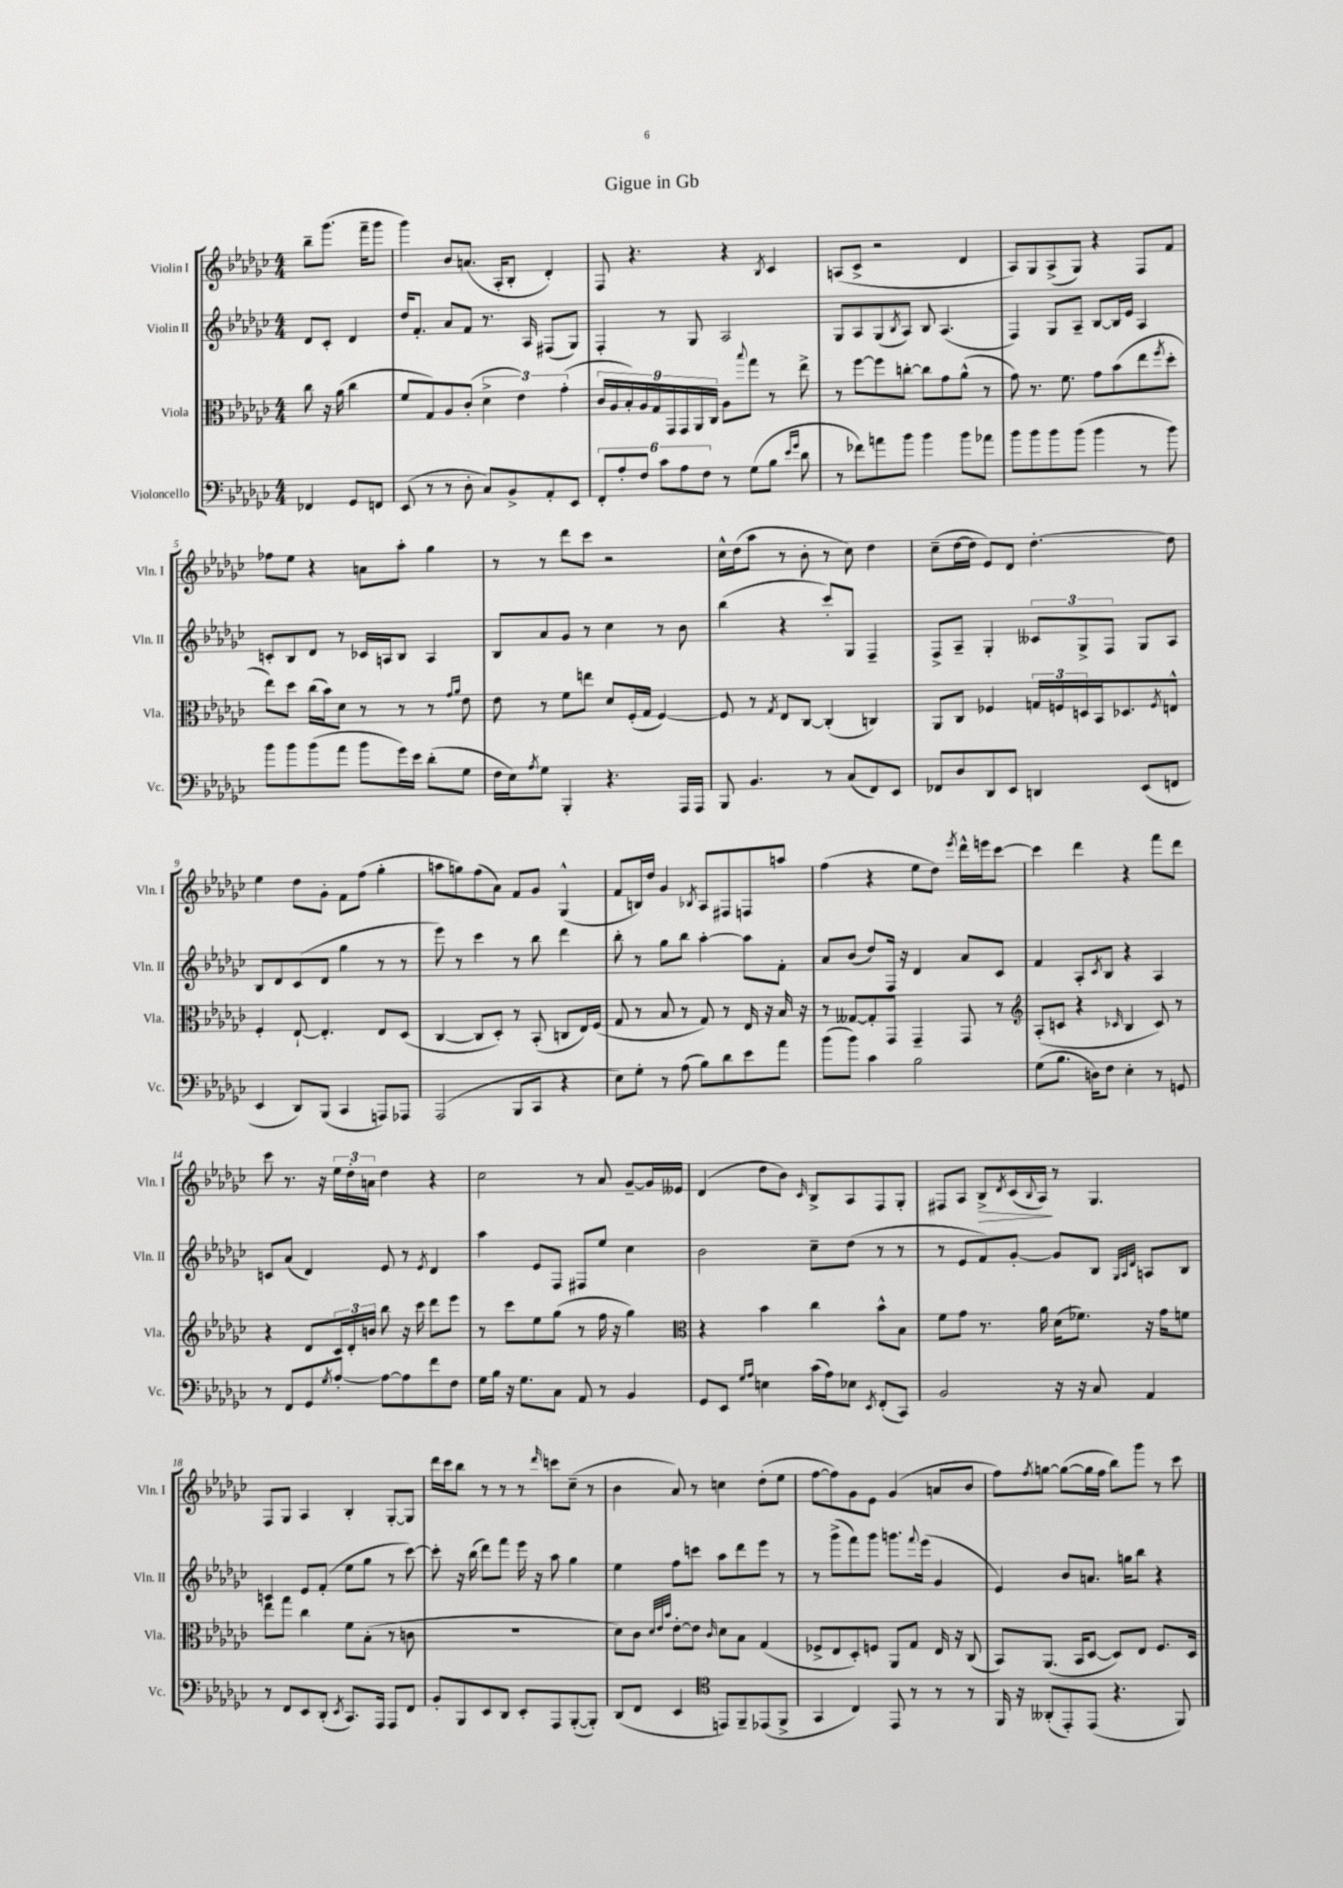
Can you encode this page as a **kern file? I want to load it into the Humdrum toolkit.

**kern	**kern	**kern	**kern	**dynam
*part4	*part3	*part2	*part1	*part1
*staff4	*staff3	*staff2	*staff1	*staff1
*I"Violoncello	*I"Viola	*I"Violin II	*I"Violin I	*
*I'Vc.	*I'Vla.	*I'Vln. II	*I'Vln. I	*
*clefF4	*clefC3	*clefG2	*clefG2	*
*k[b-e-a-d-g-c-]	*k[b-e-a-d-g-c-]	*k[b-e-a-d-g-c-]	*k[b-e-a-d-g-c-]	*
*M4/4	*M4/4	*M4/4	*M4/4	*
=	=	=	=	=
4FF-X/	8cc-\	8d-/L	8bb-~\L	.
.	16r	8c-'/J	(8.ggg-\J	.
.	(16a-\	.	.	.
8GG-/L	4cc-\	4d-/	.	.
.	.	.	16fff~\KL	.
8FFn/J	.	.	8ggg-\J	.
=1	=1	=1	=1	=1
(8EE-/	8f/L	16dd-/KL	4ggg-\)	.
.	.	8.f'/J	.	.
8r	8G-/)	.	.	.
8r	8A-/	8a-/L	8b-/L	.
8D-'\	(8c-'/J	8f/J	(8.an/J	.
8C-/L)	6d-^\	8.r	.	.
.	.	.	16A-'/KL	.
8BB-^/	.	.	8B-'/J	.
.	6e-\)	.	.	.
.	.	16A-/	.	.
8AA-'/	.	(8F#X/L	4d-'/)	.
.	(6g-'\	.	.	.
8EE-/J	.	8G-/J)	.	.
=2	=2	=2	=2	=2
12FF'/L	18c-/LL	4F'/	8F/	.
.	18A-/	.	.	.
12A-'/	.	.	.	.
.	18B-'/)	.	.	.
.	.	.	4.r	.
12F/J	18A-/	.	.	.
.	18G-/	.	.	.
12c-\L	.	8r	.	.
.	18GG-/	.	.	.
12A-\	18GG-/	.	.	.
.	.	8G-/	.	.
.	18AA-/	.	.	.
12F\J	.	.	.	.
.	18C-/JJ	.	.	.
8r	8A-\L	2A-/	4r	.
.	8qqbb-/	.	.	.
(8G-\L	8gg-\J	.	.	.
.	.	.	8qB-/	.
8B-\J	8r	.	4c-/	.
16qqe-/LL	.	.	.	.
16qqg-/JJ	.	.	.	.
8d-\	8ee-^\	.	.	.
=3	=3	=3	=3	=3
8r	8r	8G-/L	(8An/L	.
8f-X\L)	[8ff\L	8A-/	8c-^/J	.
8an\	8ff\]	(8G-/	2r	.
.	.	8qB-/	.	.
8b-\J	[8ccn'\J	8A-/J)	.	.
4b-\	8cc\L]	8B-/	.	.
.	8g-\	(4.A-/	.	.
8b-\L	(8a-^^\J	.	4d-/	.
8a-X\J	8r	.	.	.
=4	=4	=4	=4	=4
8b-\L	8g-\)	4F/)	8A-/L)	.
8b-\	8.r	.	8G-/	.
8b-\	.	8G-/L	(8A-^/	.
.	8.f\	.	.	.
(8b-\J	.	8A-~/J	8G-/J)	.
4b-\	8g-\L	[8B-/L	4r	.
.	(8b-\	16B-/L]	.	.
.	.	16e-/JJ	.	.
8r	8ee-\	4A-/	8F/L	.
.	8qff/	.	.	.
8b-\)	8dd-'\J	.	8f/J	.
!!LO:LB:g=z
=5	=5	=5	=5	=5
8b-\L	8ee-\L)	8cn'/L	8ff-X\L	.
8b-\	8dd-\J	8B-/	8ee-\J	.
(8b-\	(16cc-\LL	8d-/J	4r	.
.	16b-\J)	.	.	.
8a-\J	8d-\J	8r	.	.
8b-\L	8r	16c-X/LL	8an\L	.
.	.	16An/J	.	.
16g-\L)	8r	8B-/J	8aa-'\J	.
16e-\JJ	.	.	.	.
(8d-'\L	8r	4A/	4gg-\	.
.	16qqg-/LL	.	.	.
.	16qqa-/JJ	.	.	.
8G-\J	8e-\	.	.	.
=6	=6	=6	=6	=6
16F\LL	8e-\	8B-/L	8r	.
16E-\J)	.	.	.	.
8qA-/	.	.	.	.
8G-\J	8r	8a-/	8r	.
4BBB-'/	8f\L	8g-/J	8ddd-\L	.
.	8een\J	8r	8ccc-\J	.
4.r	8d-/L	4cc-\	2r	.
.	(16F'/L	.	.	.
.	16G-/JJ	.	.	.
.	[4F/)	8r	.	.
16AAA-/LL	.	8b-\	.	.
16AAA-/JJ	.	.	.	.
=7	=7	=7	=7	=7
8BBB-/	8F/]	(4bb-\	16cc-^^\LL	.
.	.	.	(16dd-\J	.
4.BB-/	8r	.	8aa-\J	.
.	8qG-/	.	.	.
.	8E-/L	4r	8r	.
.	[8C-/J	.	8b-'\	.
8r	(4C-'/]	8ccc-'/L)	8r	.
(8C-/L	.	8G-/J	8cc-\)	.
8FF/)	4Cn/)	4F~/	4dd-\	.
8EE-/J	.	.	.	.
=8	=8	=8	=8	=8
8FF-X/L	8AA-/L	8F^/L	(8cc-~\L	.
8D-/	8C-/J	8A-~/J	[16dd-\L	.
.	.	.	16dd-\JJ]	.
8DD-/	4F-X/	4G-'/	8e-/L)	.
8EE-/J	.	.	8d-/J	.
4DDn/	24Gn/LL	12c--X/L	[4.dd-'\	.
.	24Fn/	.	.	.
.	24Dn/	12G-^/	.	.
.	16BB-/J	.	.	.
.	.	12F/J	.	.
.	8.D-X/	.	.	.
(8EE-/L	.	8G-/L	.	.
.	8qF/	.	.	.
8FFn/J	8En^^/J	8A-/J	8dd-\]	.
!!LO:LB:g=z
=9	=9	=9	=9	=9
4EE-/	4F'/	8B-/L	4ee-\	.
.	.	8d-/	.	.
8DD-/L)	[8E-`/	(8c-/	8dd-\L	.
(8BBB-/J	4.E-'/]	8d-/J	8g-'\J	.
4CC-/	.	4gg-\	8f\L	.
.	.	.	(8ff\J	.
8AAAn/L)	8E-/L	8r	4gg-'\	.
8AAA-X/J	(8D-/J	8r	.	.
=10	=10	=10	=10	=10
(2AAA-/	[4C-/	8eee-\)	8aan\L	.
.	.	8r	8ggn\)	.
.	8C-/L]	4ccc-\	(8ff\	.
.	8D-'/J)	.	8a-\J)	.
8BBB-/L	8r	8r	8f/L	.
8CC-/J	(8BB-'/	8bb-\	8g-/J	.
4r	8Cn/L	4ddd-\	(4G-^^/	.
.	16E-/L)	.	.	.
.	(16F/JJ	.	.	.
=11	=11	=11	=11	=11
8E-\L)	8G-/	8bb-'\	8f/L	.
8G-'\J	8r	8r	16Bn/L)	.
.	.	.	16dd-/JJ	.
8r	8B-/	8gg-\L	4g-/	.
(8A-\	8r	8bb-\J	.	.
.	.	.	8qB-X/	.
8B-\L)	8G-/)	[4aa-'\	8A-/L	.
8d-\	8r	.	8F#X/	.
8e-\	16E-/	8aa-\L]	8Fn/	.
.	16r	.	.	.
8a-\J	16B-/	8f'\J	8aan/J	.
.	16r	.	.	.
=12	=12	=12	=12	=12
(8b-\L	8r	8a-/L	(4ff\	.
8b-\J)	[8G--X/L	(8b-/J	.	.
4c-\	8G--'/]	8dd-/L)	4r	.
.	8GG-/J	16F/Jk	.	.
.	.	16r	.	.
2B-\	4GG-~/	4d-/	8ee-\L	.
.	.	.	8dd-\J)	.
.	.	.	8qeee-/	.
.	8GG-/	8a-/L	16ddd-^^\LL	.
.	.	.	16eeen\J	.
.	8r	8c-/J	[8ccc-\J	.
=13	=13	=13	=13	=13
*	*clefG2	*	*	*
(8G-\L	(8A-'/L	4f/	4ccc-\]	.
8.B-\J	8cn/J	.	.	.
.	4r	8A-'/L	4ddd-\	.
16Dn\KL)	.	.	.	.
.	.	8qc-/	.	.
8F\J	.	8B-/J	.	.
.	16qqc-X/	.	.	.
4E-'\	4B-/	4r	4r	.
8r	8c-/)	4A-/	8fff\L	.
8GGn/	8r	.	8ddd-\J	.
!!LO:LB:g=z
=14	=14	=14	=14	=14
8r	4r	8cn/L	8ccc-\	.
8FF/L	.	(8a-/J	8.r	.
8GG-/	8d-/L	4d-/)	.	.
.	.	.	16r	.
8qG-/	.	.	.	.
[8A-'/J	24c-/L	.	24ee-\LL	.
.	24d-'/	.	24dd-'\	.
.	24bn/JJ	.	24an\JJ	.
8A-\L_	8bb-\	8e-/	4dd-\	.
8A-\]	16r	8r	.	.
.	16ccc-\	.	.	.
.	.	8qe-/	.	.
8f\	8ddd-\L	4d-/	4r	.
8F\J	8eee-\J	.	.	.
=15	=15	=15	=15	=15
16G-\LL	8r	4aa-\	2cc-\	.
16B-\JJ	.	.	.	.
16r	8ccc-\L	.	.	.
8.G-\L	.	.	.	.
.	8ee-\	8e-/L	.	.
8C-\J	(8gg-\J	8F/J	.	.
8AA-/	8r	8F#X/L	8r	.
8r	16ff\	8ee-/J	8a-/	.
.	16r	.	.	.
4BB-/	4gg-\)	4cc-\	[8g-~/L	.
.	.	.	16g-/L]	.
.	.	.	16e--X/JJ	.
=16	=16	=16	=16	=16
*	*clefC3	*	*	*
8GG-/L	4r	2b-\	(4d-/	.
8EE-/J	.	.	.	.
16qqG-/LL	.	.	.	.
16qqA-/JJ	.	.	.	.
4En\	4b-\	.	8dd-\L	.
.	.	.	8b-\J)	.
.	.	.	16qqc-/	.
(16c-\LL	4cc-\	8cc-~\L	8B-^/L	.
16A-\J)	.	.	.	.
8E-X\J	.	(8dd-\J	8A-/	.
8qEE-/	.	.	.	.
(8FF'/L	8b-^^\L	8r	8F/	.
8CC-/J)	8B-\J	8r	8G-'/J	.
=17	=17	=17	=17	=17
2BB-/	8f\L	8r	8F#X/L	.
.	8g-\J	8e-/L	8A-/J	.
!	!	!	!	!LO:HP:b
.	8.r	8f/)	8B-^/L	>
.	.	.	8qd-/	.
.	.	[8g-'/J	(16c-/L	.
.	.	.	8qqB-/	.
.	16a-\	.	16A-/JJ)	.
16r	(16d-\KL	8g-/L]	8r	]
16r	8.f-X\J)	.	.	.
8C-/	.	8B-/J	4.G-/	.
.	.	32qqG-/LLL	.	.
.	.	32qqA-/	.	.
.	.	32qqd-/JJJ	.	.
4AA-/	16r	8An/L	.	.
.	16g-\KL	.	.	.
.	8fn\J	8B-/J	.	.
!!LO:LB:g=z
=18	=18	=18	=18	=18
8r	8ee-\L	4cn/	8F/L	.
8FF/L	8gg-\J	.	8G-/J	.
8EE-/	4cc-\	8e-/L	4A-/	.
(8DD-'/J	.	(8f'/J	.	.
8qEE-/	.	.	.	.
8.CC-/L)	8f\L	8ee-\L	4B-'/	.
.	(8B-'\J	8gg-\J	.	.
16AAA-/Jk	.	.	.	.
8AAA-/L	8r	8r	[8G-'/L	.
8FF/J	8cn\	[8ccc-\)	8G-/J]	.
=19	=19	=19	=19	=19
8BB-'/L	1r	8ccc-'\]	16ddd-\LL	.
.	.	.	16ccc-\J	.
8BBB-/	.	16r	8bb-\J	.
.	.	(16bb-\	.	.
8EE-/	.	8ddd-\L)	8r	.
8DD-/J	.	8fff\J	8r	.
8EE-'/L	.	16eee-\	8r	.
.	.	16r	.	.
.	.	.	16qqddd-/	.
8AAA-/	.	8aa-\	8cccn\L	.
([8BBB-'/	.	4gg-\	(8cc-~\J	.
8BBB-'/J])	.	.	8r	.
=20	=20	=20	=20	=20
(8DD-/L	8d-\L)	4ee-\	4b-\	.
8FF/J	8c-\J	.	.	.
.	32qqd-/LLL	.	.	.
.	32qqe-/	.	.	.
.	32qqb-/JJJ	.	.	.
4EE-/	[8e-'\L	8ff\L	8a-/)	.
.	8e-\J]	8cccn\J	8r	.
*clefC4	*	*	*	*
.	16qqc-/	.	.	.
8EEn/L)	8d-\L	8aa-\L	4ccn\	.
8FF~/	8B-\J	8ddd-\	.	.
(8EE-X/	(4G-/	8eee-\J	(8dd-'\L	.
8FF^/J	.	8r	8ee-\J	.
=21	=21	=21	=21	=21
4GG-/	8F-X^/L	8r	[8ff\L	.
.	8E-/	(8ggg-^\L	8ff\])	.
4C-/)	8D-'/)	8fff\)	8g-\	.
.	8Fn/J	8ggg-\J	8e-\J	.
8EE-/	8AA-/L	8.gggn\L	(4g-/	.
8r	8G-/J	.	.	.
.	.	8qqfff/	.	.
.	.	(16eee-\Jk	.	.
8r	16E-/	4g-/	8an/L	.
.	16r	.	.	.
8r	(8C-/	.	8b-/J	.
=22	=22	=22	=22	=22
16FF/	8BB-/L)	4e-/)	8ff\L)	.
16r	.	.	.	.
.	.	.	8qff/	.
(8AA--X'/L	(8.AA-/J	.	[8ggn\J	.
8EE-'/)	.	8b-/L	(8gg\L_	.
.	16BB-/KL	.	.	.
(8EE-/J	[8D-/J	8.an/J	16gg\L]	.
.	.	.	16ff\JJ	.
4.r	8D-/L])	.	8bb-\L)	.
.	.	16ggn\KL	.	.
.	8E-/J	8bb-\J	8ggg-\J	.
.	8.F/L	4r	8r	.
8FF/)	.	.	8ccc-\	.
.	16D-/Jk	.	.	.
==	==	==	==	==
*-	*-	*-	*-	*-
